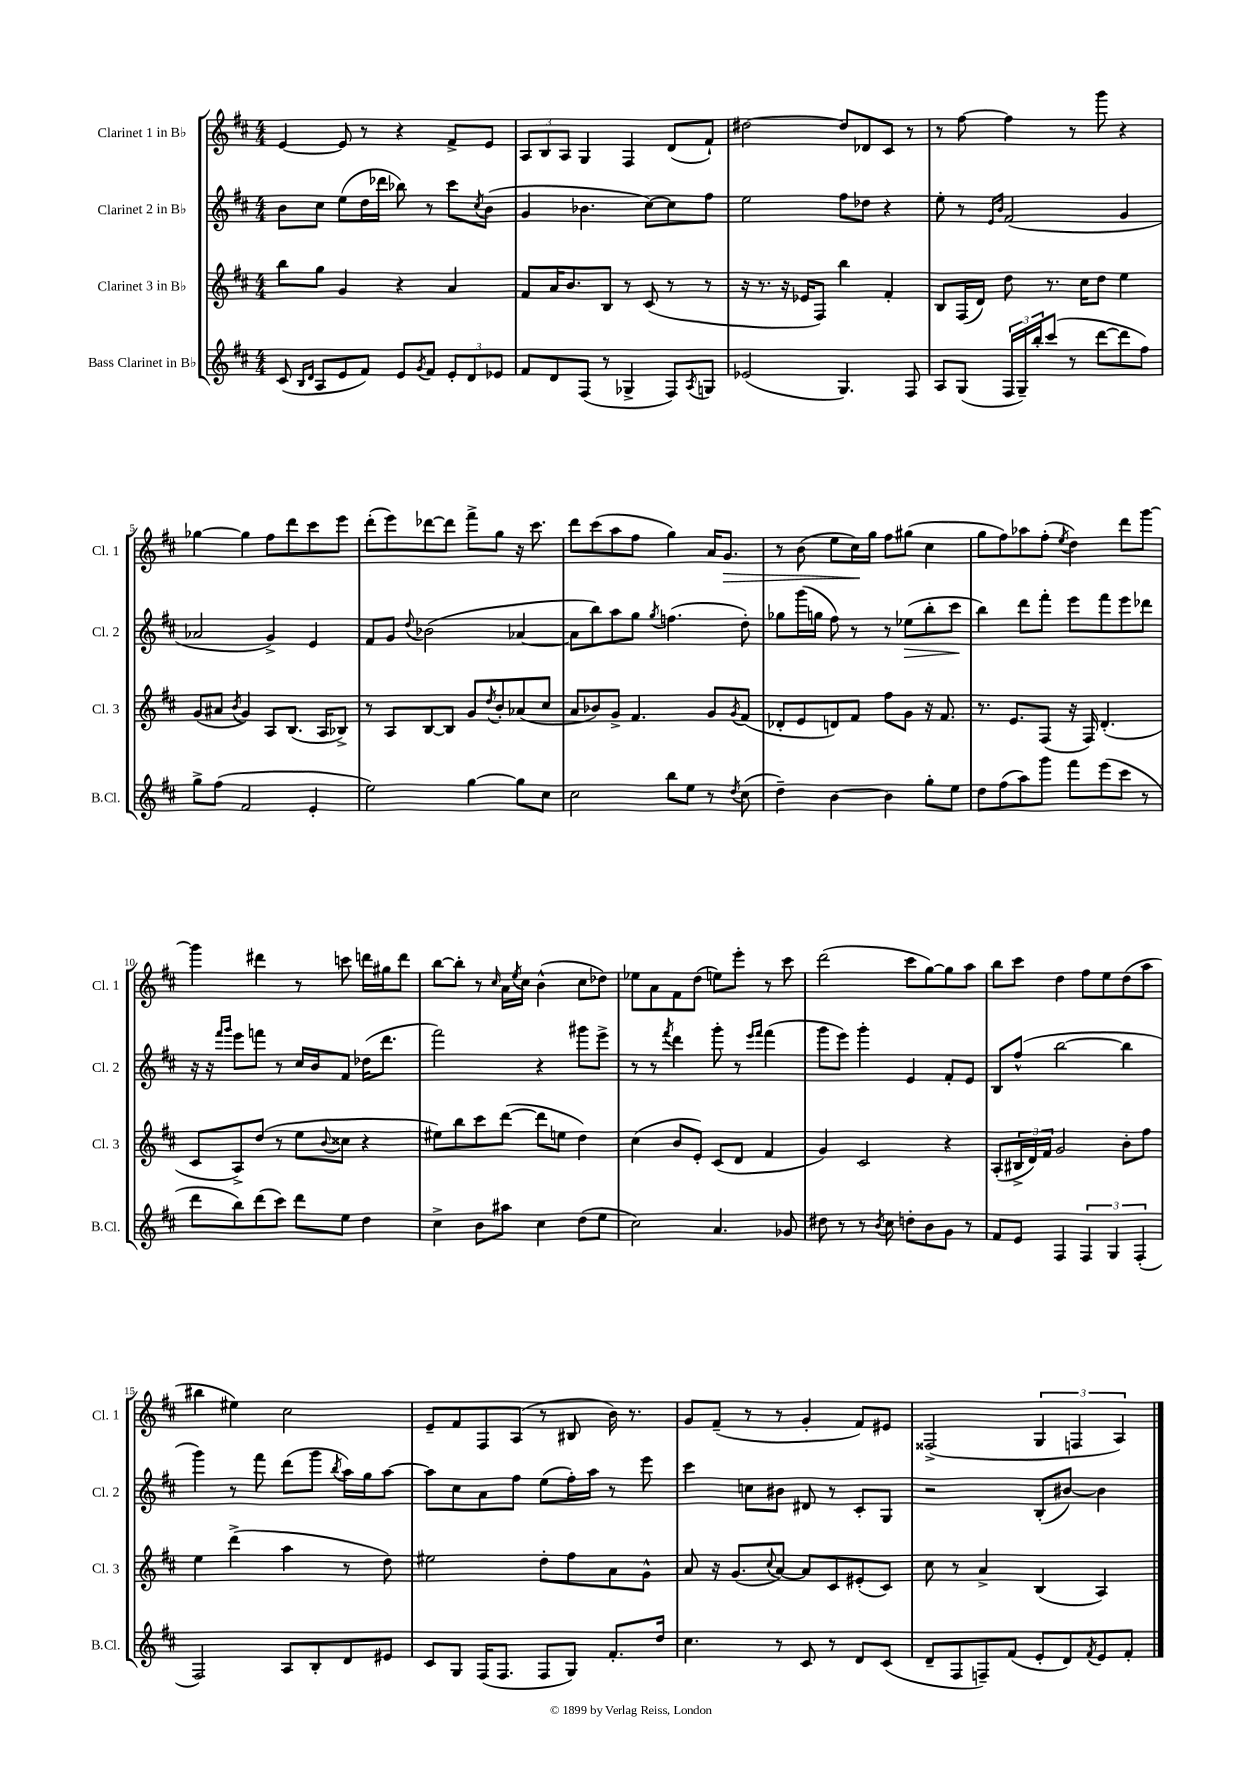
<<
\new StaffGroup <<
\new Staff = "s0" \with { instrumentName = "Clarinet 1 in Bb" shortInstrumentName = "Cl. 1" } {
    \clef treble \key d \major \numericTimeSignature \time 4/4
    e'4~ e'8 r8 r4 fis'8-> e'8 |
    \tuplet 3/2 { a8 b8 a8 } g4 fis4 d'8( fis'8-!) |
    dis''2~ dis''8 des'8 cis'8 r8 |
    r8 fis''8~ fis''4 r8 g'''8 r4 |
    ges''4~ ges''4 fis''8 d'''8 cis'''8 e'''8 |
    d'''8-.( e'''8) des'''8~ des'''8 fis'''8-> g''8 r16 cis'''8. |
    d'''8 cis'''8( a''8 fis''8 g''4) a'16 g'8.\> |
    r8 b'8( e''8 cis''16\!) g''16 fis''8 gis''8( cis''4 |
    g''8 fis''8) aes''8 fis''8-.( \acciaccatura { e''8 } d''4) d'''8 g'''8~ |
    g'''4 dis'''4 r8 c'''8 d'''16 gis''16 d'''8 |
    b''8~ b''8-. r8 \grace { cis''16 } a'16 \acciaccatura { e''8 } cis''16 b'4-^( cis''8 des''8) |
    ees''8 a'8 fis'8 d''8( e''8) e'''8-. r8 cis'''8 |
    d'''2( cis'''8 g''8~) g''8 a''8 |
    b''8 cis'''8 d''4 fis''8 e''8 d''8( a''8 |
    bis''4 eis''4) cis''2 |
    e'8-- fis'8 fis8 a8( r8 bis8 b'16) r8. |
    g'8 fis'8--( r8 r8 g'4-. fis'8) eis'8 |
    fisis2->( \tuplet 3/2 { g4 f4 a4) } \bar "|." |
}
\new Staff = "s1" \with { instrumentName = "Clarinet 2 in Bb" shortInstrumentName = "Cl. 2" } {
    \clef treble \key d \major \numericTimeSignature \time 4/4
    b'8 cis''8 e''8( d''16 des'''16 bes''8) r8 cis'''8 \acciaccatura { cis''8 } b'8( |
    g'4 bes'4. cis''8~) cis''8 fis''8 |
    e''2 fis''8 des''8 r4 |
    e''8-. r8 \grace { e'16 b'16 } fis'2( g'4 |
    aes'2 g'4->) e'4 |
    fis'8 g'8 \appoggiatura { d''8 } bes'2( aes'4~ |
    aes'8 b''8) a''8 g''8 \acciaccatura { g''8 } f''4.( d''8-.) |
    ges''8 g'''16( g''16 fis''8) r8 r8 ees''8\>( b''8-. cis'''8\! |
    b''4) d'''8 fis'''8-. e'''8 fis'''8 e'''8 des'''8 |
    r16 r16 \grace { fis'''16 g'''16 } e'''8 f'''8 r8 cis''16 b'16 fis'8 des''16( d'''8. |
    fis'''2) r4 gis'''8 e'''8-> |
    r8 r8 \acciaccatura { fis'''8 } d'''4 g'''8-. r8 \grace { e'''16 fis'''16 } fis'''4( |
    g'''8 e'''8) g'''4-. e'4 fis'8-. e'8 |
    b8 fis''8-^( b''2~ b''4 |
    g'''4) r8 fis'''8 d'''8( g'''8 \acciaccatura { b''8 } a''16) g''16 a''8~ |
    a''8 cis''8 a'8 fis''8 e''8( fis''16-.) a''16 r8 e'''8 |
    cis'''4 c''8 bis'8 dis'8 r8 cis'8-. g8 |
    r2 b8-.( bis'8~) bis'4 \bar "|." |
}
\new Staff = "s2" \with { instrumentName = "Clarinet 3 in Bb" shortInstrumentName = "Cl. 3" } {
    \clef treble \key d \major \numericTimeSignature \time 4/4
    b''8 g''8 g'4 r4 a'4 |
    fis'8 a'16 b'8. b8 r8 cis'8( r8 r8 |
    r16 r8. r16 ees'16 fis8) b''4 fis'4-. |
    b8 fis16( d'16) d''8 r8. cis''16 d''8 e''4 |
    g'8( ais'8 \acciaccatura { b'8 } g'4) a8 b8.( a16 bes8->) |
    r8 a8 b8~ b8 g'8 \acciaccatura { d''8 } b'8-. aes'8( cis''8 |
    a'8 bes'8) g'8-> fis'4. g'8 \acciaccatura { g'8 } fis'8( |
    des'8-. e'8 d'8) fis'8 fis''8 g'8 r16 fis'8. |
    r8. e'8. fis8( r16 fis16) d'4.-.( |
    cis'8 a8->) d''8( r8 e''8 \appoggiatura { b'8 } cisis''8 r4 |
    eis''8) b''8 cis'''8 d'''8~( d'''8 e''8 d''4) |
    cis''4( b'8 e'8-.) cis'8( d'8 fis'4 |
    g'4) cis'2 r4 |
    a8-.( \tuplet 3/2 { bis16-> d'16) fis'16 } g'2 b'8-. fis''8 |
    e''4 d'''4->( a''4 r8 d''8) |
    eis''2 d''8-. fis''8 a'8 g'8-^ |
    a'8 r16 g'8.( \appoggiatura { cis''8 } a'8~) a'8 cis'8 eis'8-.( cis'8) |
    cis''8 r8 a'4-> b4( a4) \bar "|." |
}
\new Staff = "s3" \with { instrumentName = "Bass Clarinet in Bb" shortInstrumentName = "B.Cl." } {
    \clef treble \key d \major \numericTimeSignature \time 4/4
    cis'8( \grace { b16 d'16 } a8 e'8 fis'8) e'8 \acciaccatura { g'8 } fis'8 \tuplet 3/2 { e'8-. d'8 ees'8 } |
    fis'8 d'8 fis8( r8 ges4-> fis8) \acciaccatura { a8 } g8 |
    ees'2( g4.) fis8 |
    a8 g8( \tuplet 3/2 { fis16 g16--) b''16-. } cis'''8( r8 d'''8~ d'''8 fis''8) |
    g''8-> fis''8( fis'2 e'4-. |
    e''2) g''4~ g''8 cis''8 |
    cis''2 b''8 e''8 r8 \acciaccatura { d''8 } cis''8( |
    d''4--) b'4~ b'4 g''8-. e''8 |
    d''8 fis''8( a''8) g'''8 fis'''8 e'''8( cis'''8 r8 |
    d'''8 b''8) d'''8( cis'''8) d'''8 e''8 d''4 |
    cis''4-> b'8 ais''8 cis''4 d''8( e''8 |
    cis''2) a'4. ges'8 |
    dis''8 r8 r8 \acciaccatura { b'8 } cis''8 d''8-. b'8 g'8 r8 |
    fis'8 e'8 fis4 \tuplet 3/2 { fis4 g4 fis4-.( } |
    fis2) a8 b8-. d'8 eis'8 |
    cis'8 g8 fis16( fis8. fis8 g8) fis'8.-. d''16 |
    cis''4. r8 cis'8 r8 d'8 cis'8( |
    d'8-- fis8 f8--) fis'8( e'8-. d'8) \acciaccatura { fis'8 } e'8 fis'8-. \bar "|." |
}
>>
>>
